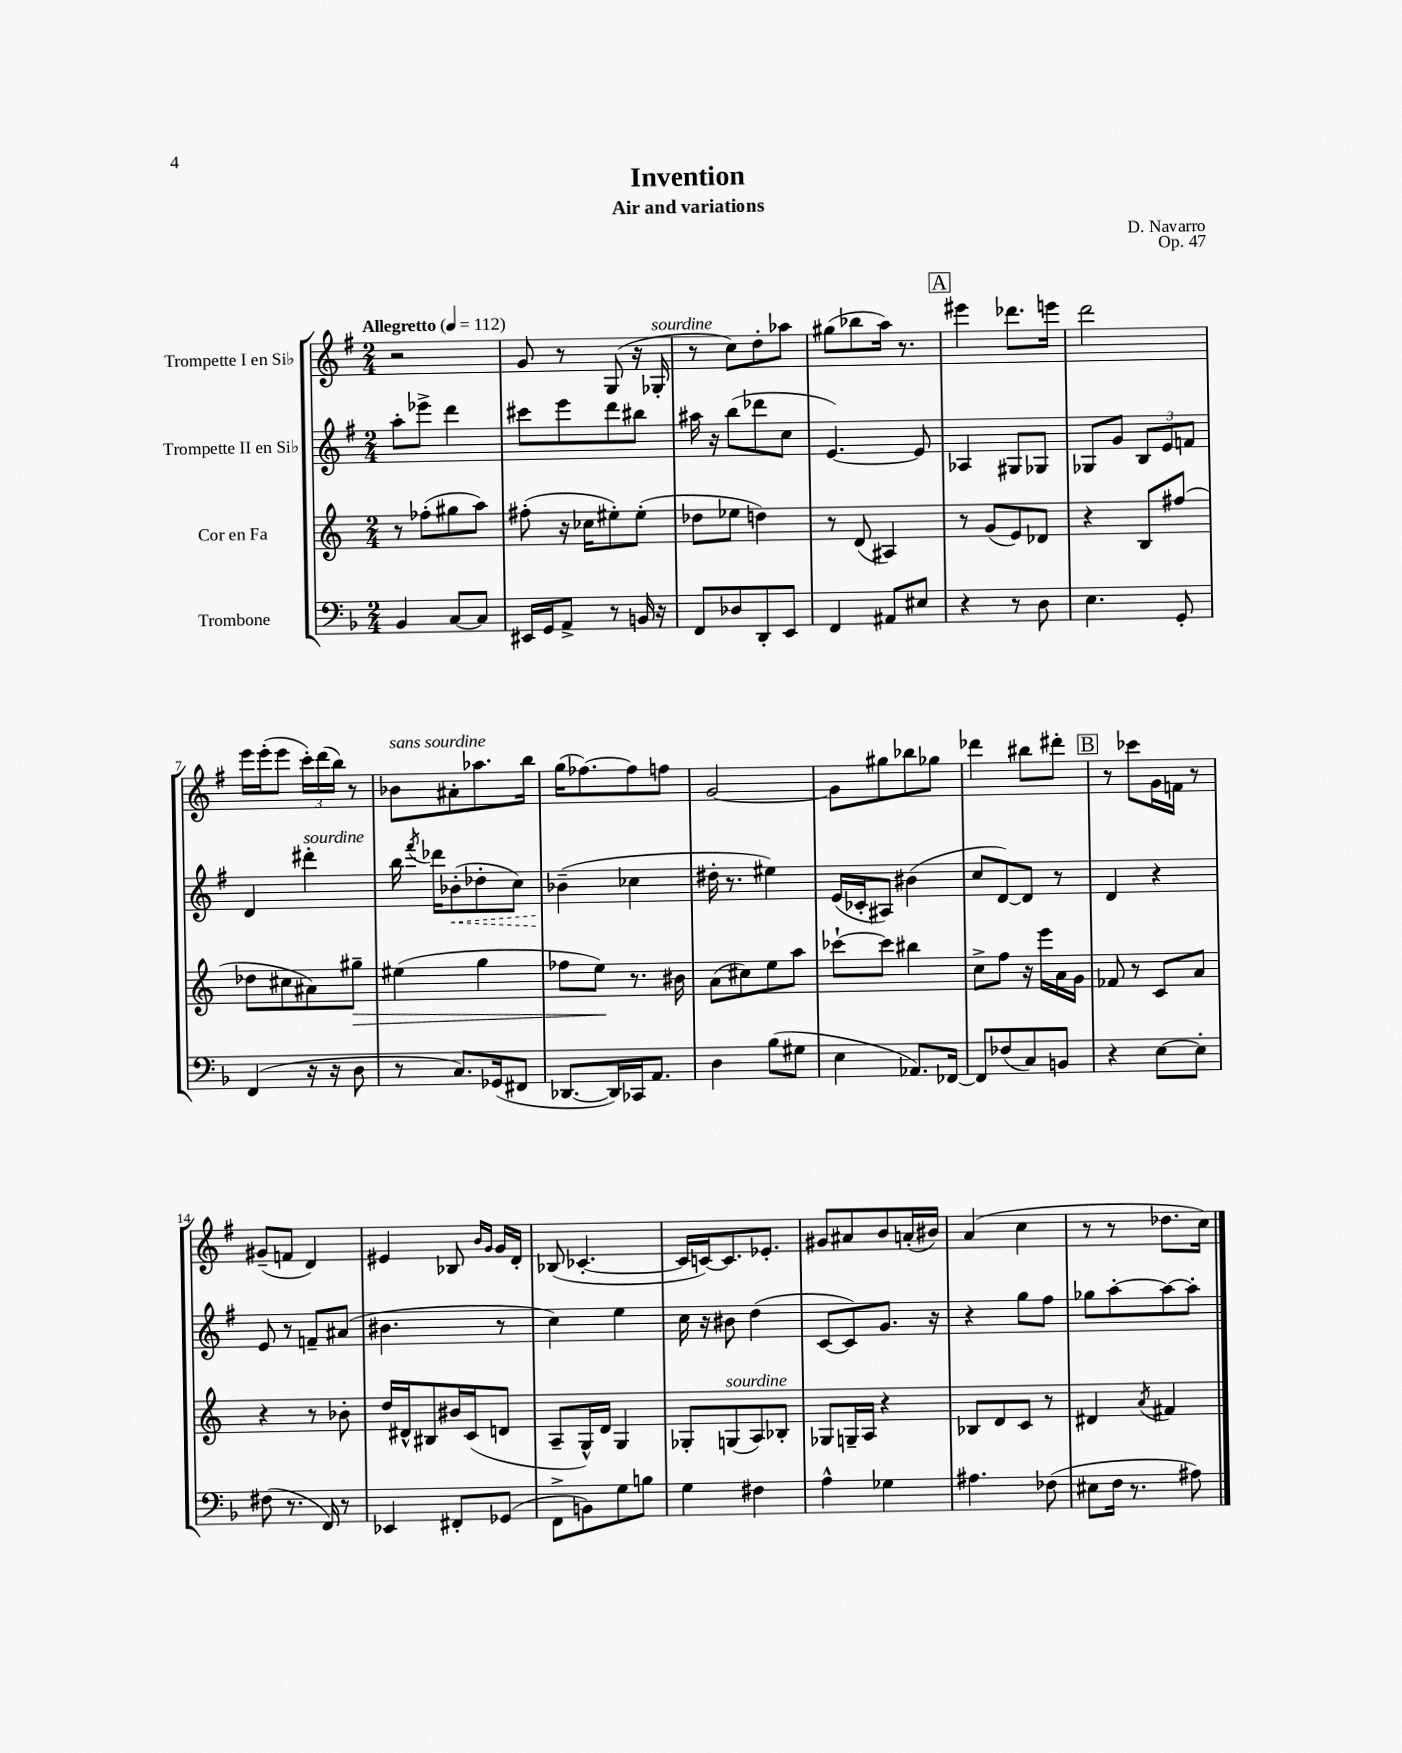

**kern	**kern	**kern	**kern
*staff4	*staff3	*staff2	*staff1
*clefF4	*clefG2	*clefG2	*clefG2
*k[b-]	*k[]	*k[f#]	*k[f#]
*M2/4	*M2/4	*M2/4	*M2/4
*MM112	*MM112	*MM112	*MM112
4BB-	8r	8aa'	2r
.	(8ff-'	8eee-^	.
[8C	8gg#	4ddd	.
8C]	8aa)	.	.
=	=	=	=
16EE#	(8ff#'	8ccc#	8g
16GG	.	.	.
8AA^	16r	8eee	8r
.	16cc-	.	.
8r	8ee#')	8ddd	(8G
16BB	(8ee#'	8bb#	16r
16r	.	.	16G-'
=	=	=	=
8FF	8dd-	16aa#	8r
.	.	16r	.
8D-	8ee-	(8bb	8cc)
8DD'	4dd)	8ddd-	8dd'
8EE	.	8cc	8aa-
=	=	=	=
4FF	8r	[4.e)	(8gg#
.	(8d	.	8bb-
8AA#	4A#)	.	16aa)
.	.	.	8.r
8E#	.	8e]	.
=	=	=	=
4r	8r	4A-	4eee#
.	(8g	.	.
8r	8e)	8G#	8.ddd-
8D	8d-	8G-	.
.	.	.	16eee
=	=	=	=
4.E	4r	8G-	2ddd
.	.	8g	.
.	8B	12B	.
.	.	12e	.
8GG'	(8ff#	.	.
.	.	12f	.
=	=	=	=
(4FF	8dd-	4d	16eee
.	.	.	(16eee'
.	8cc#	.	8eee
16r	8a#)	4ddd#'	24ccc')
.	.	.	(24ddd
16r	.	.	.
.	.	.	24bb)
8D	8gg#~	.	8r
=	=	=	=
8r	(4ee#	16bb	8b-
.	.	8qfff#	.
.	.	16ddd-	.
8.C)	.	(8b-'	8a#'
.	4gg	8dd-'	8.aa-
(16GG-	.	.	.
8FF#	.	8cc)	.
.	.	.	16bb
=	=	=	=
[8.DD-	8ff-	(4b-~	(16gg
.	.	.	[8.ff-)
.	8ee)	.	.
16DD-])	.	.	.
16CC-	8.r	4cc-	8ff-]
8.AA	.	.	.
.	.	.	8ff
.	16b#	.	.
=	=	=	=
4D	(8a	16dd#'	[2g
.	.	8.r	.
.	8cc#)	.	.
(8B-	8ee	4ee#)	.
8G#	8aa	.	.
=	=	=	=
4E	[8ccc-`	(16e	8g]
.	.	16c-'	.
.	8ccc-]	8A#)	8gg#
8.AA-)	4bb#	(4b#	8bb-
.	.	.	8gg-
[16FF-	.	.	.
=	=	=	=
8FF-]	8cc^	8cc	4ddd-
(8F-	8ff	[8d)	.
8C)	16r	8d]	8bb#
.	16eee	.	.
8BB	16a	8r	8ddd#'
.	16g	.	.
=	=	=	=
4r	8f-	4d	8r
.	8r	.	8ccc-
[8E	8c	4r	16g
.	.	.	16f
8E']	8a	.	8r
=	=	=	=
(8F#	4r	8e	(8g#~
8.r	.	8r	8f
.	8r	8f~	4d)
16FF)	.	.	.
8r	8b-'	(8a#	.
=	=	=	=
4EE-	16dd	4.b#	4e#
.	16d#^^	.	.
.	8B#	.	.
8FF#'	16b#	.	8B-
.	(16c	.	.
.	.	.	16qqb
.	.	.	16qqg
(8GG-	8d	8r	16g
.	.	.	16d'
=	=	=	=
8FF^	8A~	4cc)	(8B-
8BB)	16G^^)	.	[4.c-'
.	16d	.	.
8G	4G	4ee	.
8B	.	.	.
=	=	=	=
4G	8G-'	16cc	16c-]
.	.	16r	[16c)
.	(8G	8b#	8.c]
4F#	8A)	(4dd	.
.	.	.	8.e-'
.	8B-'	.	.
=	=	=	=
4A^^	8G-	[8c	8g#
.	16G~	8c])	8a#
.	16A	.	.
4G-	4r	8.g	8b
.	.	.	(16a'
.	.	16r	16b#)
=	=	=	=
4.A#	8B-	4r	(4a
.	8d	.	.
.	8c	8gg	4cc
(8F-	8r	8ff#	.
=	=	=	=
8E#	4d#	8gg-	8r
16F	.	[8aa'	8r
8.r	.	.	.
.	8qa	.	.
.	4f#	8aa_	8.dd-
8A#)	.	8aa']	.
.	.	.	16cc)
==	==	==	==
*-	*-	*-	*-
